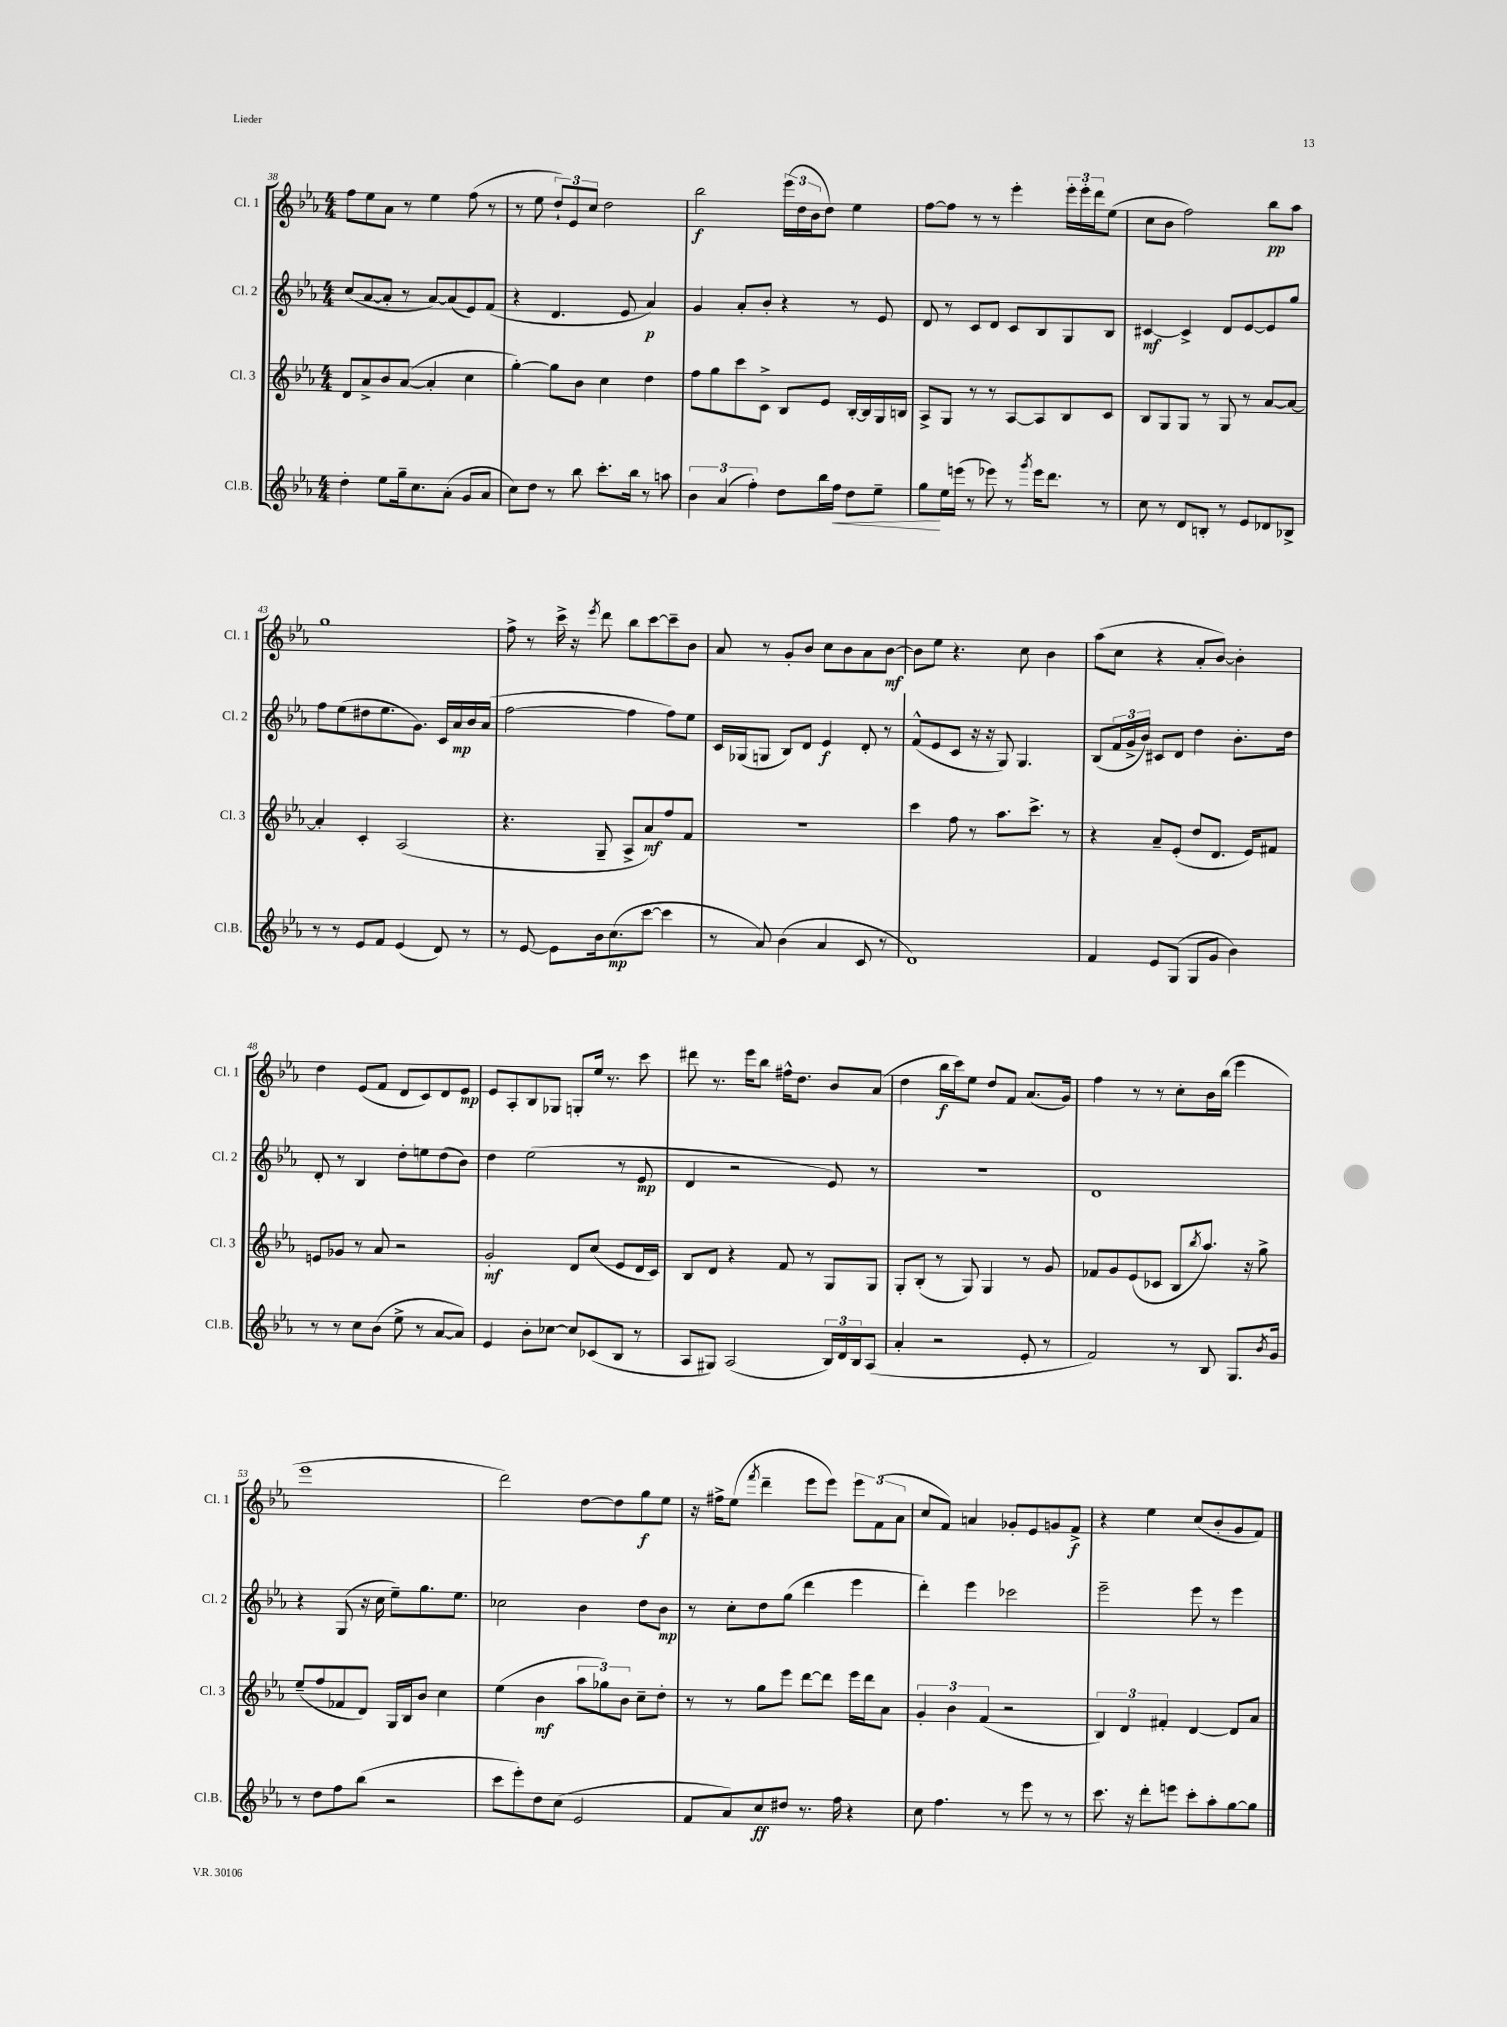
<<
\new StaffGroup <<
\new Staff = "s0" \with { instrumentName = "Cl. 1" shortInstrumentName = "Cl. 1" } {
    \clef treble \key ees \major \numericTimeSignature \time 4/4
    f''8 ees''8 aes'8 r8 ees''4 f''8( r8 |
    r8 ees''8 \tuplet 3/2 { d''8-!) ees'8 c''8 } d''2 |
    bes''2\f \tuplet 3/2 { ees'''16( d''16 bes'16 } d''8) ees''4 |
    f''8~ f''8 r8 r8 ees'''4-. \tuplet 3/2 { ees'''16-. ees'''16-. d'''16 } ees''8( |
    c''8 bes'8 f''2) bes''8\pp aes''8 |
    g''1 |
    f''8-> r8 c'''16-> r16 \acciaccatura { ees'''8 } d'''8 bes''8 c'''8~ c'''8-- bes'8 |
    aes'8 r8 g'8-. bes'8 c''8 bes'8 aes'8 bes'8~\mf |
    bes'8 ees''8 r4. c''8 bes'4 |
    aes''8( c''8 r4 aes'8-. bes'8~) bes'4-. |
    d''4 ees'8( f'8 d'8 c'8) d'8 ees'8\mp |
    ees'8 aes8-. bes8 ges8 g8-. ees''16 r8. c'''8 |
    dis'''8 r8. ees'''16 bes''8 fis''16-^ d''8. bes'8 aes'8( |
    d''4 bes''16\f c'''16) ees''8 d''8 f'8 aes'8.( g'16) |
    f''4 r8 r8 c''8-. bes'16 bes''16( ees'''4 |
    ees'''1 |
    d'''2) d''8~ d''8 g''8\f ees''8 |
    r16 fis''16-> ees''8( \acciaccatura { f'''8 } d'''4-- ees'''8 ees'''8) \tuplet 3/2 { ees'''8 f'8( aes'8 } |
    c''8 f'8) a'4 ges'8-. ees'8 g'8 f'8->\f |
    r4 ees''4 c''8( bes'8-. g'8 f'8) \bar "|." |
}
\new Staff = "s1" \with { instrumentName = "Cl. 2" shortInstrumentName = "Cl. 2" } {
    \clef treble \key ees \major \numericTimeSignature \time 4/4
    c''8( aes'8~ aes'8-. r8 aes'8~) aes'8( ees'8) f'8( |
    r4 d'4. ees'8 aes'4\p) |
    g'4 aes'8-. bes'8-. r4 r8 ees'8 |
    d'8 r8 c'8 d'8 c'8 bes8 g8 bes8 |
    cis'4~\mf cis'4-> d'8 ees'8~ ees'8 g''8 |
    f''8 ees''8( dis''8 ees''8. g'8.) c'16 aes'16\mp bes'16 aes'16( |
    f''2~ f''4 f''8) ees''8 |
    c'16 ges16( g8 bes8) d'8 ees'4\f d'8-. r8 |
    f'8-^( ees'8 c'8 r16 r16 g8) g4. |
    bes8( \tuplet 3/2 { f'16 g'16-> bes'16) } cis'8 d'8 d''4 bes'8.-. d''16 |
    d'8-. r8 bes4 d''8-. e''8 d''8( bes'8) |
    d''4 ees''2( r8 ees'8\mp |
    d'4 r2 ees'8) r8 |
    R1 |
    d'1 |
    r4 g8( r16 c''16 ees''8--) g''8. ees''8. |
    ces''2 bes'4 d''8 bes'8\mp |
    r8 c''8-. d''8 g''8( d'''4 ees'''4 |
    d'''4-.) ees'''4 ces'''2 |
    ees'''2-- ees'''8 r8 ees'''4 \bar "|." |
}
\new Staff = "s2" \with { instrumentName = "Cl. 3" shortInstrumentName = "Cl. 3" } {
    \clef treble \key ees \major \numericTimeSignature \time 4/4
    d'8 aes'8-> bes'8 aes'8~( aes'4-. c''4 |
    g''4~-.) g''8 bes'8 c''4 d''4 |
    f''8 g''8 c'''8 c'8-> bes8 ees'8 bes16~-. bes16 g16 b16 |
    aes8-> g8 r8 r8 aes8~ aes8 bes8 c'8 |
    bes8 g8 g8 r8 g8 r8 aes'8~ aes'8~ |
    aes'4-. c'4-. aes2( |
    r4. g8-- aes8-> aes'8\mf) f''8 f'8 |
    R1 |
    c'''4 f''8 r8 aes''8. c'''8.-> r8 |
    r4 aes'8-- ees'8-.( d''8 d'8. ees'16) fis'8 |
    e'8 ges'8 r8 aes'8 r2 |
    g'2-.\mf d'8 c''8( ees'8 d'16 c'16) |
    bes8 d'8 r4 f'8 r8 g8 g8 |
    g8-. bes8-.( r8 g8) g4 r8 g'8 |
    fes'8 g'8 ees'8( ces'8 bes8 \acciaccatura { bes''8 } aes''8.) r16 g''8-> |
    ees''8--( f''8 fes'8 d'8) g16 bes16 bes'8 c''4 |
    ees''4( bes'4\mf \tuplet 3/2 { aes''8 ges''8) bes'8 } c''8-- d''8-. |
    r8 r8 g''8 ees'''8 d'''8~ d'''8 ees'''16 d'''16 aes'8 |
    \tuplet 3/2 { g'4-. bes'4 f'4( } r2 |
    \tuplet 3/2 { bes4) d'4 fis'4-. } d'4~ d'8 aes'8 \bar "|." |
}
\new Staff = "s3" \with { instrumentName = "Cl.B." shortInstrumentName = "Cl.B." } {
    \clef treble \key ees \major \numericTimeSignature \time 4/4
    d''4-. ees''8 g''16-- c''8. aes'8-.( g'8 aes'8 |
    c''8) d''8 r8 bes''8 c'''8.-. bes''16 r8 a''8 |
    \tuplet 3/2 { bes'4 aes'4( f''4-.) } d''8 bes''16 f''16\< d''8 ees''8-- |
    g''8\! ees''16 e'''16( r8 ees'''8) r8 \acciaccatura { g'''8 } ees'''16 d'''8. r8 |
    c''8 r8 d'8 b8-. r8 ees'8 des'8 bes8-> |
    r8 r8 ees'8 f'8 ees'4( d'8) r8 |
    r8 ees'8~ ees'8 bes'16 c''8.\mp( c'''8~ c'''4 |
    r8 aes'8) bes'4( aes'4 c'8 r8 |
    d'1) |
    f'4 ees'8 g8( g8 g'8 bes'4) |
    r8 r8 c''8 bes'8( ees''8-> r8 aes'8~ aes'8) |
    ees'4 bes'8-. ces''8~ ces''8 ces'8( bes8 r8 |
    aes8 gis8) aes2( \tuplet 3/2 { bes16) d'16 bes16 } aes8( |
    aes'4-. r2 ees'8-. r8 |
    f'2) r8 bes8 g8. \acciaccatura { bes'8 } g'16 |
    r8 d''8 f''8 bes''8( r2 |
    c'''8 ees'''8-.) d''8 c''8( ees'2 |
    f'8 aes'8) c''8\ff dis''8 r8. f''16 r4 |
    c''8 f''4. r8 ees'''8 r8 r8 |
    c'''8. r16 d'''8-. e'''8 c'''8-. aes''8-. g''8~ g''8 \bar "|." |
}
>>
>>
\layout { \context { \Score currentBarNumber = #38 } }
